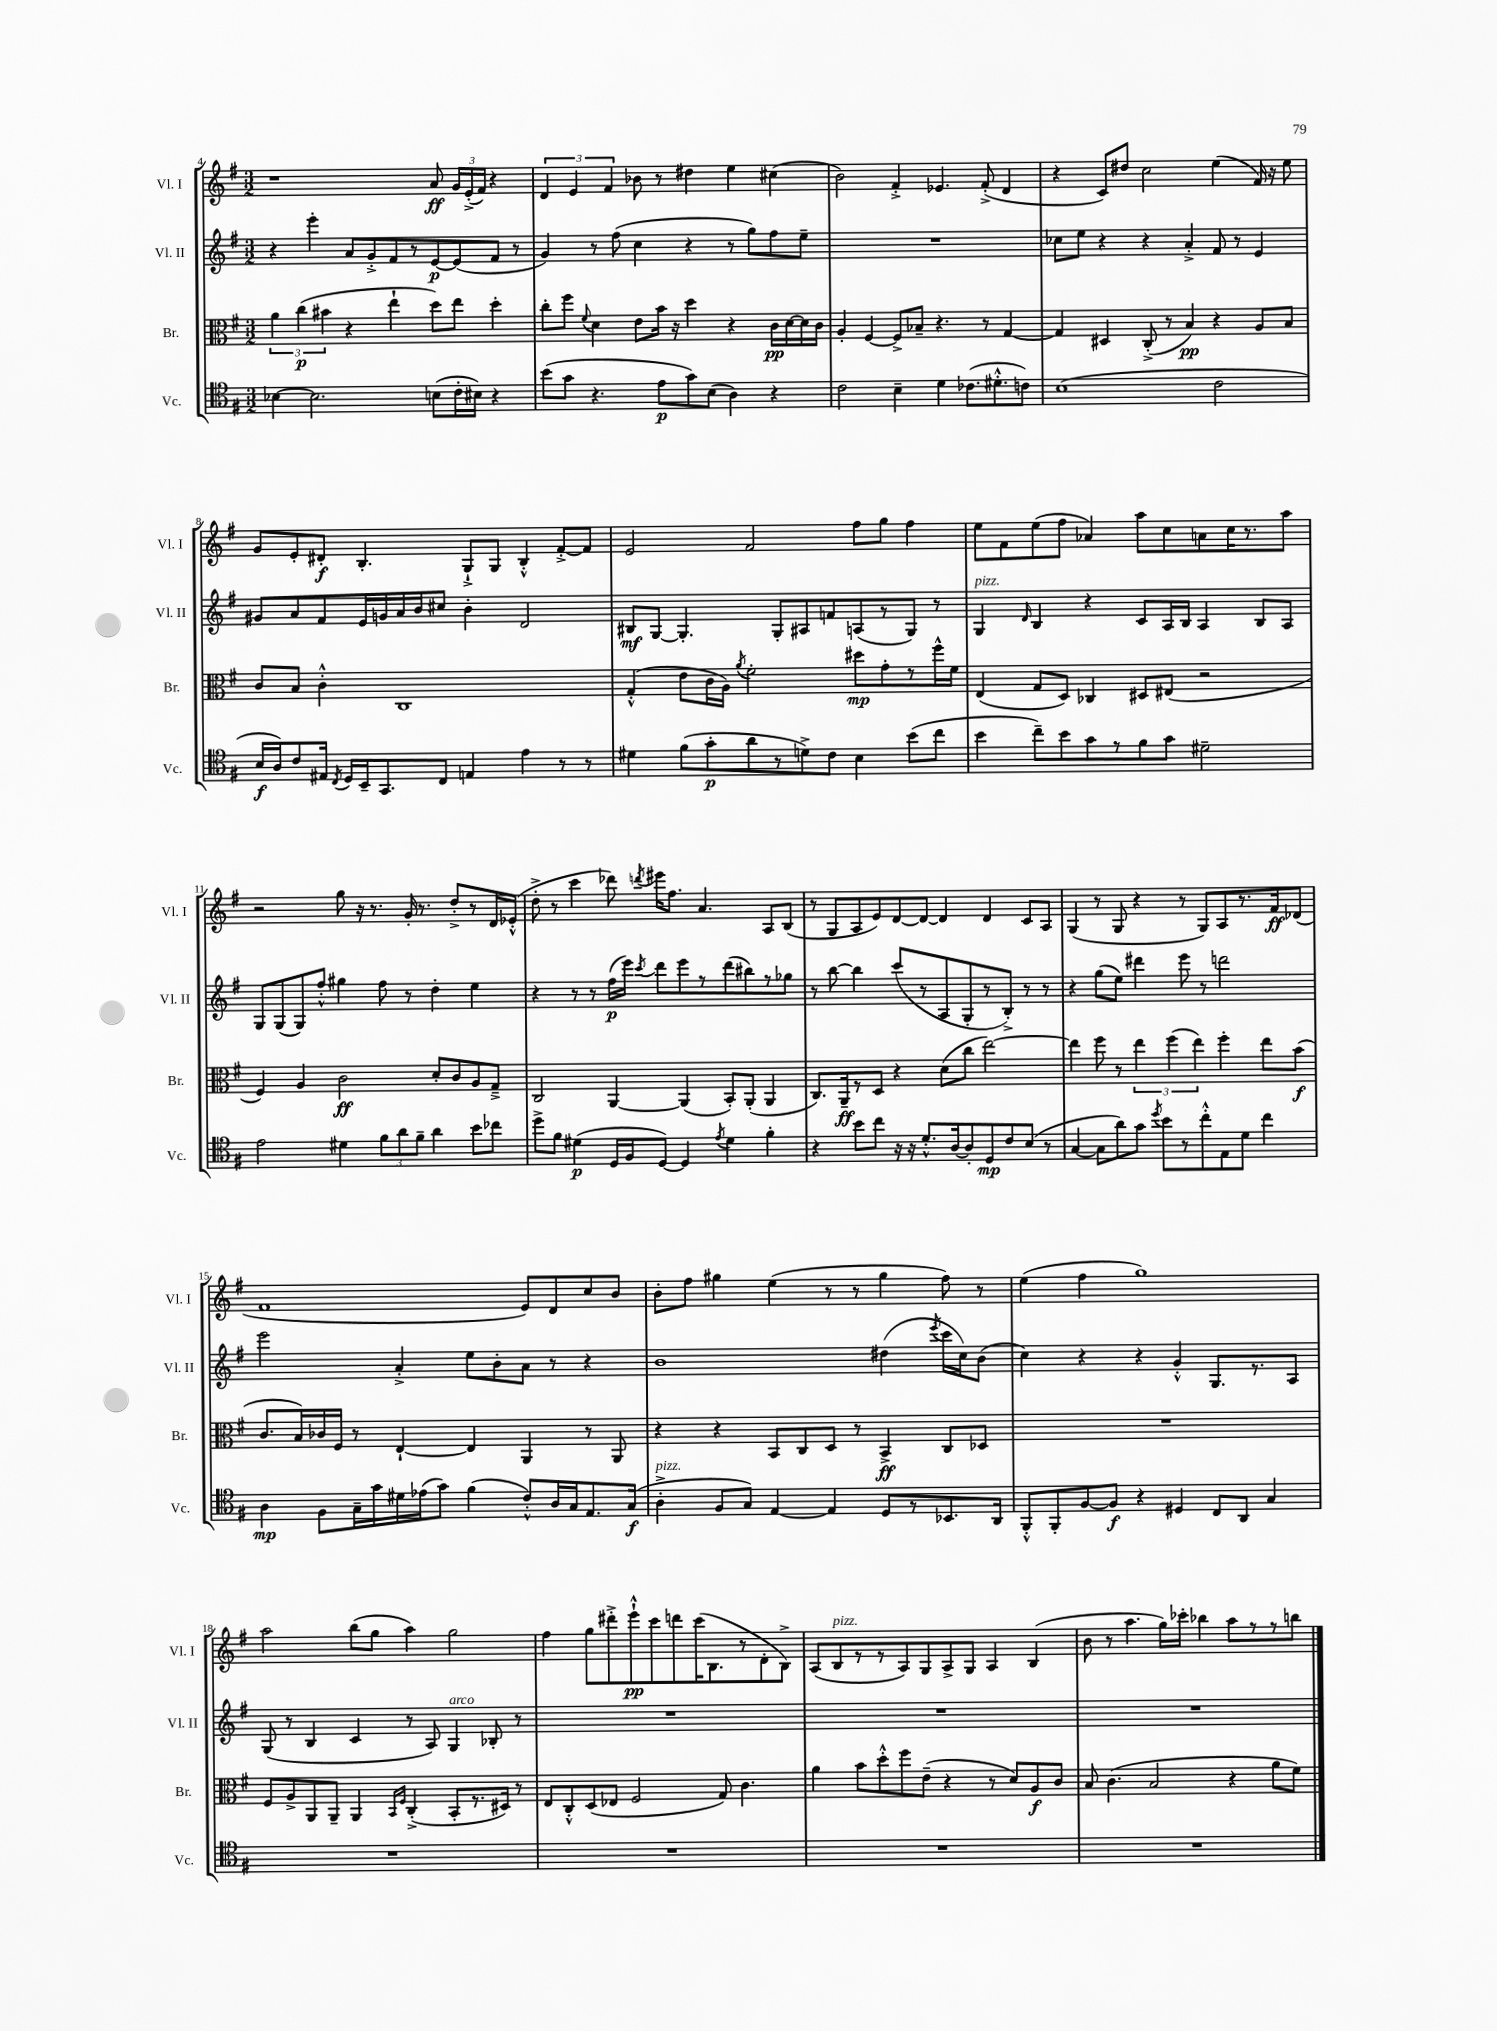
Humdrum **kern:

**kern	**kern	**kern	**kern
*staff4	*staff3	*staff2	*staff1
*clefC4	*clefC3	*clefG2	*clefG2
*k[f#]	*k[f#]	*k[f#]	*k[f#]
*M3/2	*M3/2	*M3/2	*M3/2
[4B-	6a	4r	1r
.	(6cc	.	.
2.B-]	.	4eee'	.
.	6b#	.	.
.	4r	8a	.
.	.	8g'^	.
.	4ee`	8f#	.
.	.	8r	.
(8B	8dd)	[8e	8a
16c'	8ee	(8e]	24g
.	.	.	(24e'^
16B#)	.	.	.
.	.	.	24f#)
4r	4dd'	8f#	4r
.	.	8r	.
=	=	=	=
(8b	8cc'	4g)	6d
8g	8ff#	.	.
.	.	.	6e
.	8qqf#	.	.
4.r	4d	8r	.
.	.	.	6f#
.	.	(8ff#	.
.	8e	4cc	8b-
8e	16b	.	8r
.	16r	.	.
8g)	4dd	4r	4dd#
(8B	.	.	.
4A)	4r	8r	4ee
.	.	8gg)	.
4r	16c	8ff#	(4cc#
.	[16d	.	.
.	16d]	8ee~	.
.	16c	.	.
=	=	=	=
2c	4A'	1.r	2b)
.	[4F#	.	.
4B~	8F#^]	.	4f#'^
.	8B-~	.	.
4d	4.r	.	4.e-
(8.c-	.	.	.
.	8r	.	(8f#'^
8.d#'^^	.	.	.
.	[4G	.	4d
8c)	.	.	.
=	=	=	=
(1B	4G]	8cc-	4r
.	.	8ee	.
.	4D#	4r	8c)
.	.	.	8dd#
.	(8C'^	4r	2cc
.	8r	.	.
.	4B)	4a'^	.
2c	4r	8f#	(4ee
.	.	8r	.
.	8A	4e	16f#)
.	.	.	16r
.	8B	.	8ee
=	=	=	=
16B	8c	8g#	8g
16A)	.	.	.
8c	8B	8a	8e'
16E#	4c'^^	8f#	8d#'
8qC	.	.	.
16D	.	.	.
16BB~	.	16e	4.B'
8.GG	.	16g	.
.	1C	16a	.
.	.	16b	.
8C	.	8cc#	.
4E	.	4b'	8G`^
.	.	.	8G
4e	.	2d	4B'^^
8r	.	.	[8f#'^
8r	.	.	8f#]
=	=	=	=
4d#	(4G'^^	8B#	2e
.	.	[8G	.
(8f#	8e	4.G']	.
8g'	16c	.	.
.	16A)	.	.
.	8qa	.	.
8a	2f#'	.	2f#
8r	.	8G'	.
8d^)	.	8A#	.
8c	.	8f	.
4B	8dd#	(8A	8ff#
.	8g'	8r	8gg
(8b	8r	8G)	4ff#
8cc	16ff#^^	8r	.
.	16f#	.	.
=	=	=	=
4b	(4E	4G	8ee
.	.	.	8f#
.	.	16qqd	.
8cc~)	8G	4B	(8ee
8b	8D)	.	8ff#
8g	4C-	4r	4a-)
8r	.	.	.
8f#	8D#	8c	8aa
8g	(8E#	16A	8cc
.	.	16B	.
2d#~	2r	4A	8a
.	.	.	16cc
.	.	.	8.r
.	.	8B	.
.	.	8A	8aa
=	=	=	=
2e	4F#)	8G	2r
.	.	(8G	.
.	4A	8G)	.
.	.	8ff#'^^	.
4d#	2c	4gg#	8gg
.	.	.	16r
.	.	.	8.r
12f#	.	8ff#	.
12a	.	.	.
.	.	8r	16g'
12f#~	.	.	.
.	.	.	8.r
4a	8d'	4dd'	.
.	8c	.	8dd'^
8b	8A	4ee	8r
8cc-	8G~^	.	16d
.	.	.	(16e-'^^
=	=	=	=
8dd^	2C	4r	8dd'^
8f#	.	.	8r
(4d#	.	8r	4ccc
.	.	8r	.
16D	[4AA	(16ff#	8ddd-)
16F#	.	16eee)	.
.	.	8qccc	8qddd
[8D)	.	8ddd	16eee#
.	.	.	8.ff#
4D]	(4AA]	8eee	.
.	.	8r	4.a
8qe	.	.	.
4d#	8BB')	(8ddd	.
.	(8AA'	8bb#)	.
4f#'	4AA	8r	8A
.	.	8gg-	(8B
=	=	=	=
4r	8.C)	8r	8r
.	.	[8bb	8G
.	16AA~	.	.
8b	8r	4bb]	8A
8cc	8D	.	8e)
16r	4r	(8ccc	[8d
16r	.	.	.
8.d'^^	.	8r	8d_
.	(8d	8A	4d]
[16A	.	.	.
8A']	8cc	8G'	.
8D	[2ee)	8r	4d
8c	.	8B'^)	.
(8B	.	8r	8c
8r	.	8r	8A
=	=	=	=
[4G	4ee]	4r	(4G
8G]	8ff#	(8gg	8r
8a)	8r	8ee)	8G
8g	6ee	4ddd#	4r
8qdd	.	.	.
8b	.	.	.
.	(6ff#	.	.
8r	.	8eee	8r
.	6ee)	.	.
8cc'^^	.	8r	8G)
8E	4ff#'	2ddd	8A
8d	.	.	8.r
4cc	8ee	.	.
.	.	.	16f#
.	(8b	.	(8d-
=	=	=	=
4A	8.c	2eee	1f#
.	16B)	.	.
8F#	16c-	.	.
.	16F#	.	.
16G~	8r	.	.
16g	.	.	.
16d#	[4E`	4a'^	.
(16e-	.	.	.
8g)	.	.	.
(4f#	4E]	8ee	.
.	.	8b'	.
8c'^^)	4AA	8a	8e)
16A	.	8r	8d
16G	.	.	.
8.E	8r	4r	8cc
.	8AA	.	8b
(16G	.	.	.
=	=	=	=
4A'^	4r	1b	8b'
.	.	.	8ff#
8F#	4r	.	4gg#
8G)	.	.	.
[4E	8BB	.	(4ee
.	8C	.	.
4E]	8D	.	8r
.	8r	.	8r
8D	4BB^	(4dd#	4gg#
8r	.	.	.
.	.	8qeee	.
8.BB-	8C	16ccc	8ff#)
.	.	16cc)	.
.	8D-	(8b	8r
16AA	.	.	.
=	=	=	=
8FF#'^^	1.r	4cc)	(4ee
8FF#'	.	.	.
[8F#	.	4r	4ff#
8F#]	.	.	.
4r	.	4r	1gg)
4D#	.	4g'^^	.
8C	.	8.G	.
8AA	.	.	.
.	.	8.r	.
4G	.	.	.
.	.	8A	.
=	=	=	=
1.r	8F#	(8G	2aa
.	8A^	8r	.
.	8AA	4B	.
.	8AA~	.	.
.	4AA	4c	(8bb
.	.	.	8gg
.	16qqBB	.	.
.	16qqF#	.	.
.	(4C'^	8r	4aa)
.	.	8A)	.
.	8BB'	4G	2gg
.	8.r	.	.
.	.	8B-'	.
.	16D#)	.	.
.	8r	8r	.
=	=	=	=
1.r	8E	1.r	4ff#
.	8C'^^	.	.
.	(8D	.	8gg
.	8E-	.	8ddd#'^
.	2F#	.	8eee`^^
.	.	.	8ccc
.	.	.	8ddd
.	.	.	(16ccc
.	.	.	8.B
.	8G)	.	.
.	4.c	.	8r
.	.	.	8d'
.	.	.	8B^)
=	=	=	=
1.r	4a	1.r	(8A
.	.	.	8B
.	8b	.	8r
.	8dd'^^	.	8r
.	8ff#	.	8A)
.	(8e~	.	8G
.	4r	.	8A^
.	.	.	8G
.	8r	.	4A
.	8d)	.	.
.	8A	.	(4B
.	8c	.	.
=	=	=	=
1.r	8B	1.r	8b
.	(4.c	.	8r
.	.	.	4.aa
.	2B	.	.
.	.	.	16gg)
.	.	.	16ccc-'
.	.	.	4bb-
.	4r	.	8aa
.	.	.	8r
.	8a	.	8r
.	8f#)	.	8bb
==	==	==	==
*-	*-	*-	*-
